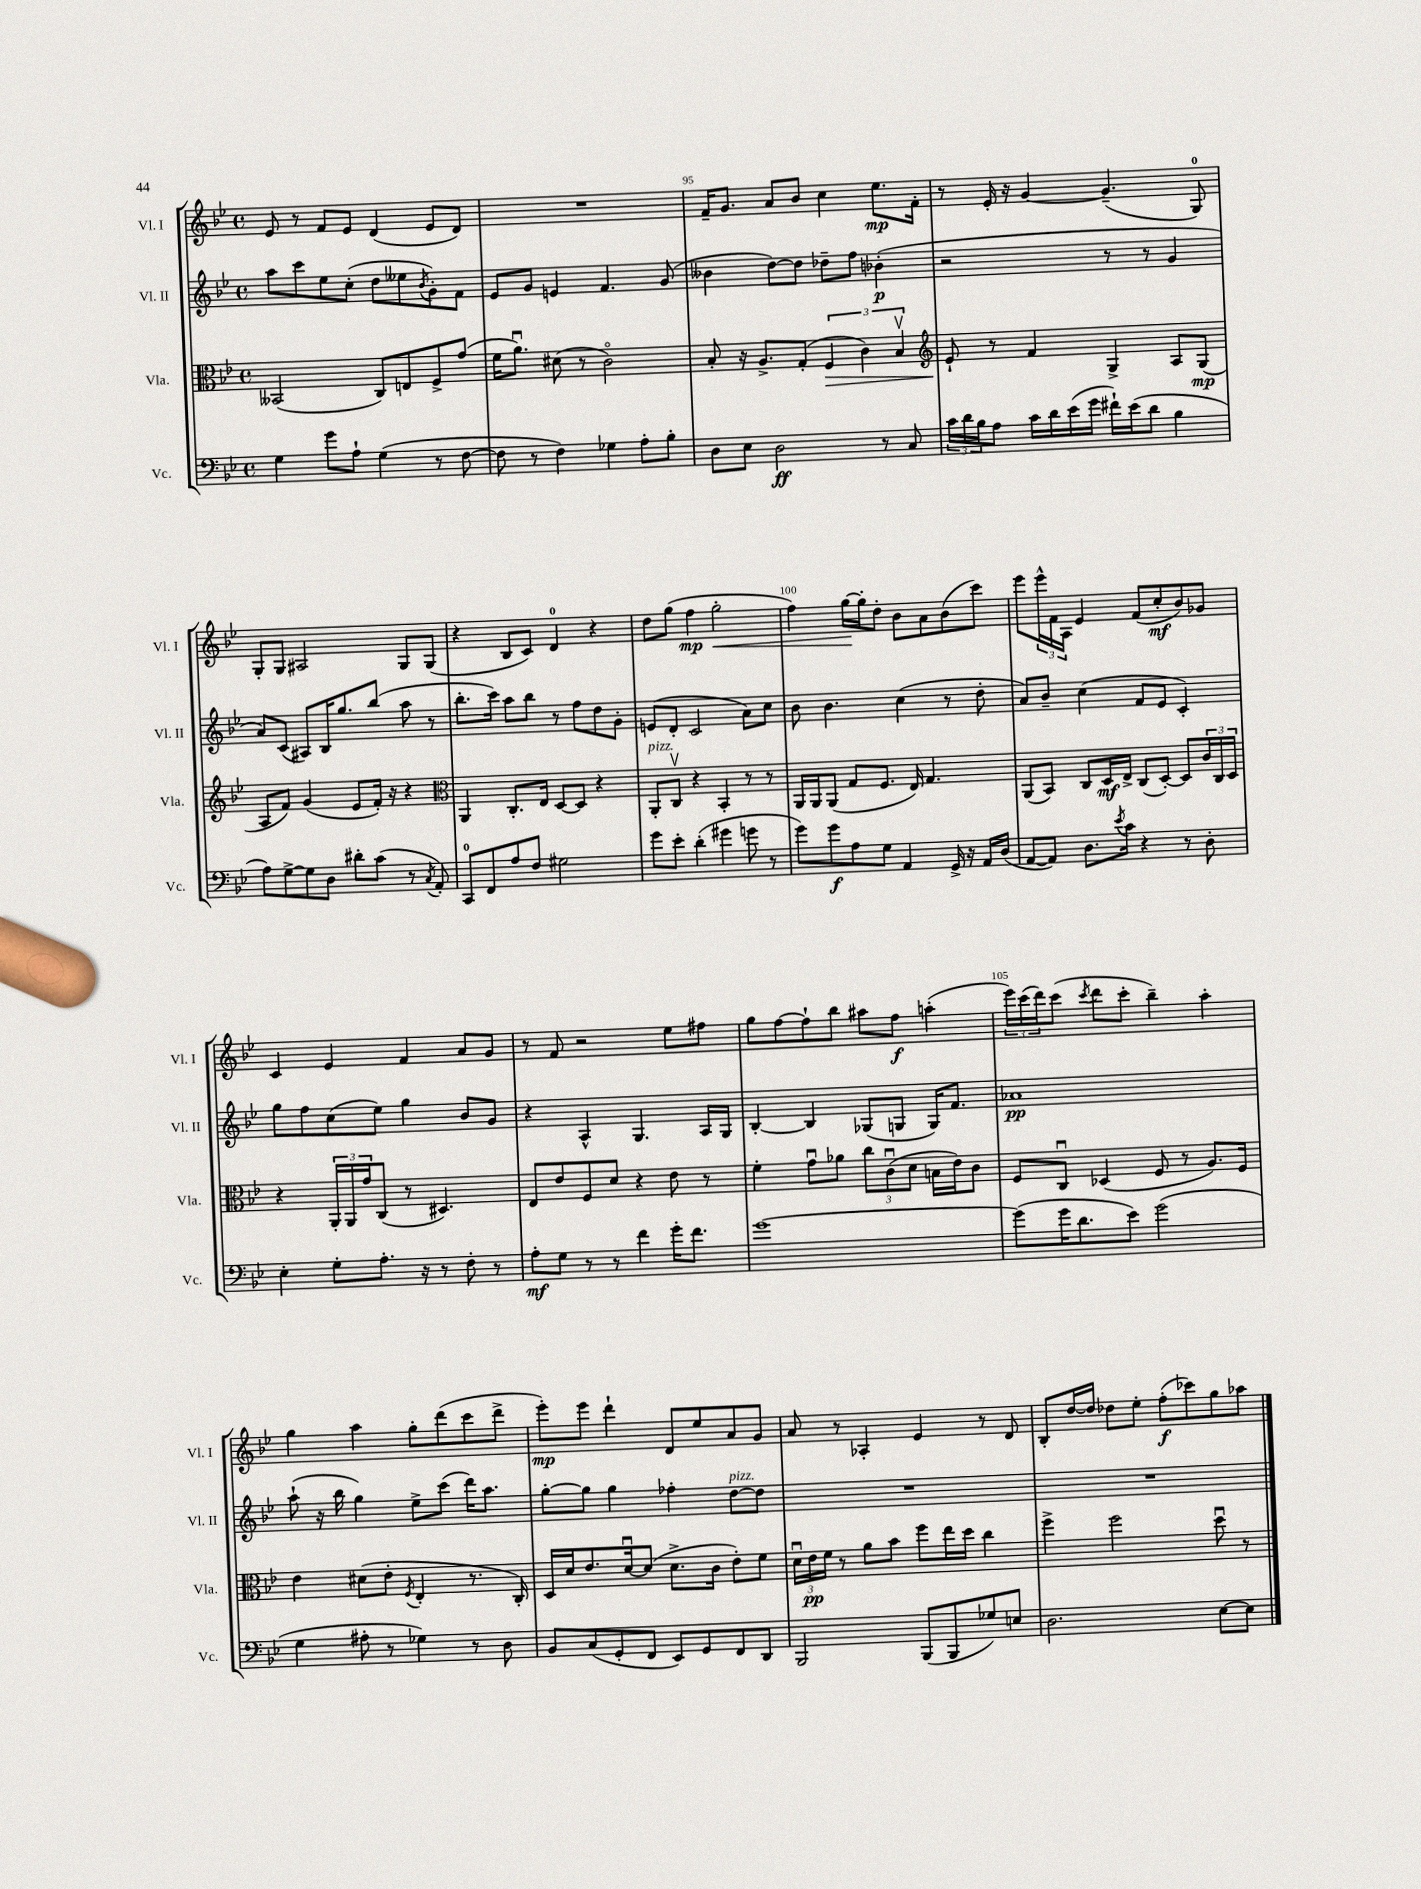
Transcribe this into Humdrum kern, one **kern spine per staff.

**kern	**dynam	**kern	**dynam	**kern	**dynam	**kern	**dynam
*part4	*part4	*part3	*part3	*part2	*part2	*part1	*part1
*staff4	*staff4	*staff3	*staff3	*staff2	*staff2	*staff1	*staff1
*I"Vc.	*	*I"Vla.	*	*I"Vl. II	*	*I"Vl. I	*
*I'Vc.	*	*I'Vla.	*	*I'Vl. II	*	*I'Vl. I	*
*clefF4	*	*clefC3	*	*clefG2	*	*clefG2	*
*k[b-e-]	*	*k[b-e-]	*	*k[b-e-]	*	*k[b-e-]	*
*M4/4	*	*M4/4	*	*M4/4	*	*M4/4	*
*met(c)	*	*met(c)	*	*met(c)	*	*met(c)	*
=93	=93	=93	=93	=93	=93	=93	=93
4G\	.	(2BB--X/	.	8aa\L	.	8e-/	.
.	.	.	.	8ccc\	.	8r	.
8g\L	.	.	.	8ee-\	.	8f/L	.
8A`\J	.	.	.	(8cc'\J	.	8e-/J	.
(4G\	.	8C/L)	.	8dd\L	.	(4d/	.
.	.	8En/	.	8ee--X\	.	.	.
.	.	.	.	8qb-/	.	.	.
8r	.	8F^/	.	8g'\)	.	8e-/L	.
[8F\	.	(8g/J	.	8f\J	.	8d/J)	.
=94	=94	=94	=94	=94	=94	=94	=94
8F\]	.	16f\KL	.	8e-/L	.	1r	.
.	.	8.au\J)	.	.	.	.	.
8r	.	.	.	8g/J	.	.	.
4F\)	.	(8d#X\	.	4en/	.	.	.
.	.	8r	.	.	.	.	.
4G-X\	.	2c\)	.	4.f/	.	.	.
8A'\L	.	.	.	.	.	.	.
8B-'\J	.	.	.	(8g/	.	.	.
=95	=95	=95	=95	=95	=95	=95	=95
8D\L	.	8B-'/	.	4b--X\	.	16f~/KL	.
.	.	.	.	.	.	8.g/J	.
8E-\J	.	16r	.	.	.	.	.
.	.	8.A^/L	.	.	.	.	.
2D\	ff	.	.	[8dd\L)	.	8a/L	.
.	.	(8G'/J	.	8dd\J]	.	8b-/J	.
!	!	!	!LO:HP:b	!	!	!	!
.	.	6F/	>	8dd-X~\L	.	4cc\	.
.	.	.	.	8ff\J	.	.	.
.	.	6c\)	.	.	.	.	.
8r	.	.	.	(4b-X'\	p	8.ee-\L	mp
.	.	6B-v/	.	.	.	.	.
8C/	.	.	.	.	.	.	.
.	.	.	.	.	.	16f'\Jk	.
=96	=96	=96	=96	=96	=96	=96	=96
*	*	*clefG2	*	*	*	*	*
24c\LL	.	8e-`/	.	2r	.	8r	.
24d\	.	.	.	.	.	.	.
24B-\J	.	.	.	.	.	.	.
8A\J	.	8r	]	.	.	16e-'/	.
.	.	.	.	.	.	16r	.
16c\LL	.	4f/	.	.	.	[4g/	.
16d\	.	.	.	.	.	.	.
(16e-\	.	.	.	.	.	.	.
16g\JJ	.	.	.	.	.	.	.
16f#X`\LL)	.	4G^/	.	8r	.	(4.g~/]	.
(16e-\J	.	.	.	.	.	.	.
8d\J	.	.	.	8r	.	.	.
4B-\	.	8A/L	.	4g/	.	.	.
.	.	(8G/J	mp	.	.	8G/)	.
!!LO:LB:g=z
=97	=97	=97	=97	=97	=97	=97	=97
8A\L)	.	8A/L	.	8a/L)	.	8G'/L	.
[8G^\	.	8f/J)	.	(8c/J	.	8G/J	.
8G\]	.	(4g/	.	8A#X/L)	.	2A#X/	.
8D\J	.	.	.	16B-/K	.	.	.
.	.	.	.	8.gg/	.	.	.
8d#X'\L	.	8e-/L	.	.	.	.	.
(8c\J	.	16f'/Jk)	.	(8bb-/J	.	.	.
.	.	16r	.	.	.	.	.
8r	.	4r	.	8aa\	.	8G/L	.
8qC/	.	.	.	.	.	.	.
8AA'/)	.	.	.	8r	.	(8G/J	.
=98	=98	=98	=98	=98	=98	=98	=98
*	*	*clefC3	*	*	*	*	*
8CC/L	.	4AA/	.	8.bb-'\L	.	4r	.
8FF/	.	.	.	.	.	.	.
.	.	.	.	16ccc\Jk)	.	.	.
8A/	.	8.C'/L	.	8aa\L	.	8B-/L	.
8F/J	.	.	.	8bb-\J	.	8c/J)	.
.	.	16E-/Jk	.	.	.	.	.
2G#X\	.	[8D/L	.	8r	.	4d/	.
.	.	8D/J]	.	8ff\L	.	.	.
.	.	4r	.	8dd\	.	4r	.
.	.	.	.	8g'\J	.	.	.
=99	=99	=99	=99	=99	=99	=99	=99
!	!	!LO:TX:a:i:t=pizz.	!	!	!	!	!
8g\L	.	8AA'/L	.	(8en/L	.	8dd\L	.
8e-'\J	.	8Cv/J	.	8d'/J	.	(8gg\J	.
(4d'\	.	4r	.	2c/	.	4ff\	mp
!	!	!	!	!	!	!	!LO:HP:b
4g#X\	.	4BB-'/	.	.	.	2gg'\	<
8gn\	.	8r	.	8a\L)	.	.	.
8r	.	8r	.	8cc\J	.	.	.
=100	=100	=100	=100	=100	=100	=100	=100
8g\L)	.	16AA/LL	.	8b-\	.	4ff\)	.
.	.	16AA/J	.	.	.	.	.
8g\	f	(8AA/J	.	4.b-\	.	.	.
8A\	.	8G/L	.	.	.	[16gg\LL	.
.	.	.	.	.	.	16gg'\J]	[
8G\J	.	8.F/J	.	.	.	8dd'\J	.
4AA/	.	.	.	(4cc\	.	8b-\L	.
.	.	16E-/)	.	.	.	.	.
.	.	4.G/	.	.	.	8a\	.
16GG^/	.	.	.	8r	.	(8b-\	.
16r	.	.	.	.	.	.	.
16AA/LL	.	.	.	8dd'\	.	8ccc\J)	.
(16D/JJ	.	.	.	.	.	.	.
=101	=101	=101	=101	=101	=101	=101	=101
[8AA/L	.	(8AA/L	.	8a/L)	.	8eee-\L	.
8AA/J])	.	8BB-/J)	.	8b-~/J	.	24eee-^^\L	.
.	.	.	.	.	.	24f\	.
.	.	.	.	.	.	24A\JJ	.
8.D\L	.	8C/L	.	(4cc\	.	4e-/	.
.	.	16D/L	mf	.	.	.	.
8qe-/	.	.	.	.	.	.	.
16c\Jk	.	16E-^/JJ	.	.	.	.	.
4r	.	(8C/L	.	8f/L	.	(8f/L	.
.	.	[8D'/J)	.	8e-/J	.	8cc'/	mf
8r	.	8D/L]	.	4c'/)	.	8b-/)	.
8D'\	.	24c/L	.	.	.	8g-X/J	.
.	.	24C/	.	.	.	.	.
.	.	24D/JJ	.	.	.	.	.
!!LO:LB:g=z
=102	=102	=102	=102	=102	=102	=102	=102
4E-'\	.	4r	.	8gg\L	.	4c/	.
.	.	.	.	8ff\	.	.	.
8G'\L	.	24AA'/LL	.	(8cc\	.	4e-/	.
.	.	24AA/	.	.	.	.	.
.	.	24g/J	.	.	.	.	.
8.A'\J	.	(8C/J	.	8ee-\J)	.	.	.
.	.	8r	.	4gg\	.	4f/	.
16r	.	.	.	.	.	.	.
8r	.	4.D#X/)	.	.	.	.	.
8F'\	.	.	.	8b-/L	.	8a/L	.
8r	.	.	.	8g/J	.	8g/J	.
=103	=103	=103	=103	=103	=103	=103	=103
8A'\L	mf	8E-/L	.	4r	.	8r	.
8G\J	.	8e-/	.	.	.	8f/	.
8r	.	8F/	.	4A^^/	.	2r	.
8r	.	8d/J	.	.	.	.	.
4f\	.	4r	.	4.G/	.	.	.
16g'\KL	.	8e-\	.	.	.	8ee-\L	.
8.f\J	.	.	.	.	.	.	.
.	.	8r	.	16A/LL	.	8ff#X\J	.
.	.	.	.	16G/JJ	.	.	.
=104	=104	=104	=104	=104	=104	=104	=104
[1g	.	4f'\	.	[4B-'/	.	8gg\L	.
.	.	.	.	.	.	[8ff\	.
.	.	8gu\L	.	4B-/]	.	8ff`\]	.
.	.	8a-X\J	.	.	.	8bb-\J	.
.	.	12cc\L	.	(8G-X/L	.	8aa#X\L	.
.	.	(12cu\	.	.	.	.	.
.	.	.	.	8Gn/J	.	8ff\J	f
.	.	12d\J	.	.	.	.	.
.	.	16Bn\LL	.	16G/KL)	.	(4aan'\	.
.	.	16e-\J)	.	8.f/J	.	.	.
.	.	8c\J	.	.	.	.	.
=105	=105	=105	=105	=105	=105	=105	=105
(8g\L]	.	8F/L	.	1a-X	pp	24eee-\LL)	.
.	.	.	.	.	.	(24ccc\	.
.	.	.	.	.	.	24ddd\J)	.
16g\K	.	8Cu/J	.	.	.	(8ccc\J	.
8.d\	.	.	.	.	.	.	.
.	.	.	.	.	.	8qccc/	.
.	.	(4D-X/	.	.	.	8ddd\L	.
8e-\J)	.	.	.	.	.	8ccc'\J	.
(2g\	.	8F/	.	.	.	4bb-~\)	.
.	.	8r	.	.	.	.	.
.	.	8.A/L)	.	.	.	4aa'\	.
.	.	16F/Jk	.	.	.	.	.
!!LO:LB:g=z
=106	=106	=106	=106	=106	=106	=106	=106
4G\	.	4e-\	.	(8aa`\	.	4gg\	.
.	.	.	.	16r	.	.	.
.	.	.	.	16bb-\	.	.	.
8A#X'\	.	(8d#X\L	.	4gg\)	.	4aa\	.
8r	.	8e-'\J	.	.	.	.	.
.	.	8qF/	.	.	.	.	.
4G-X\)	.	4E-'/	.	8ee-^\L	.	8gg'\L	.
.	.	.	.	(8ccc\J	.	(8ddd\	.
8r	.	8.r	.	16ddd\KL)	.	8ccc\	.
.	.	.	.	8.aa\J	.	.	.
8D\	.	.	.	.	.	8ddd^\J	.
.	.	16C'/)	.	.	.	.	.
=107	=107	=107	=107	=107	=107	=107	=107
8BB-/L	.	16D/LL	.	[8gg'\L	.	8eee-'\L)	mp
.	.	16d/J	.	.	.	.	.
(8C/	.	8.e-/	.	8gg\J]	.	8eee-\J	.
8GG'/	.	.	.	4gg\	.	4ddd`\	.
.	.	[16du/k	.	.	.	.	.
8FF/J	.	(8d/J]	.	.	.	.	.
8EE-/L)	.	8.d^\L	.	4ff-X'\	.	8d/L	.
8GG/	.	.	.	.	.	8ee-/	.
.	.	16c\Jk	.	.	.	.	.
!	!	!	!	!LO:TX:a:i:t=pizz.	!	!	!
8FF/	.	8e-'\L)	.	[8dd\L	.	8a/	.
8DD/J	.	8f\J	.	8dd\J]	.	8g/J	.
=108	=108	=108	=108	=108	=108	=108	=108
2BBB-/	.	24du\LL	.	1r	.	8a/	.
.	.	24e-\	pp	.	.	.	.
.	.	24f\JJ	.	.	.	.	.
.	.	8r	.	.	.	8r	.
.	.	8a\L	.	.	.	4A-X'/	.
.	.	8b-\J	.	.	.	.	.
(8BBB-/L	.	8ff\L	.	.	.	4e-/	.
8BBB-/	.	16ee-\L	.	.	.	.	.
.	.	16dd\JJ	.	.	.	.	.
8G-X/)	.	4cc\	.	.	.	8r	.
8En/J	.	.	.	.	.	8d/	.
=109	=109	=109	=109	=109	=109	=109	=109
2.D\	.	4ff^\	.	1r	.	8B-'/L	.
.	.	.	.	.	.	[16dd/L	.
.	.	.	.	.	.	16dd/JJ]	.
.	.	2ff\	.	.	.	8dd-X\L	.
.	.	.	.	.	.	8ee-'\J	.
.	.	.	.	.	.	(8ff'\L	f
.	.	.	.	.	.	8ccc-X\)	.
[8E-\L	.	8ddu\	.	.	.	8gg\	.
8E-\J]	.	8r	.	.	.	8aa-X\J	.
==	==	==	==	==	==	==	==
*-	*-	*-	*-	*-	*-	*-	*-
